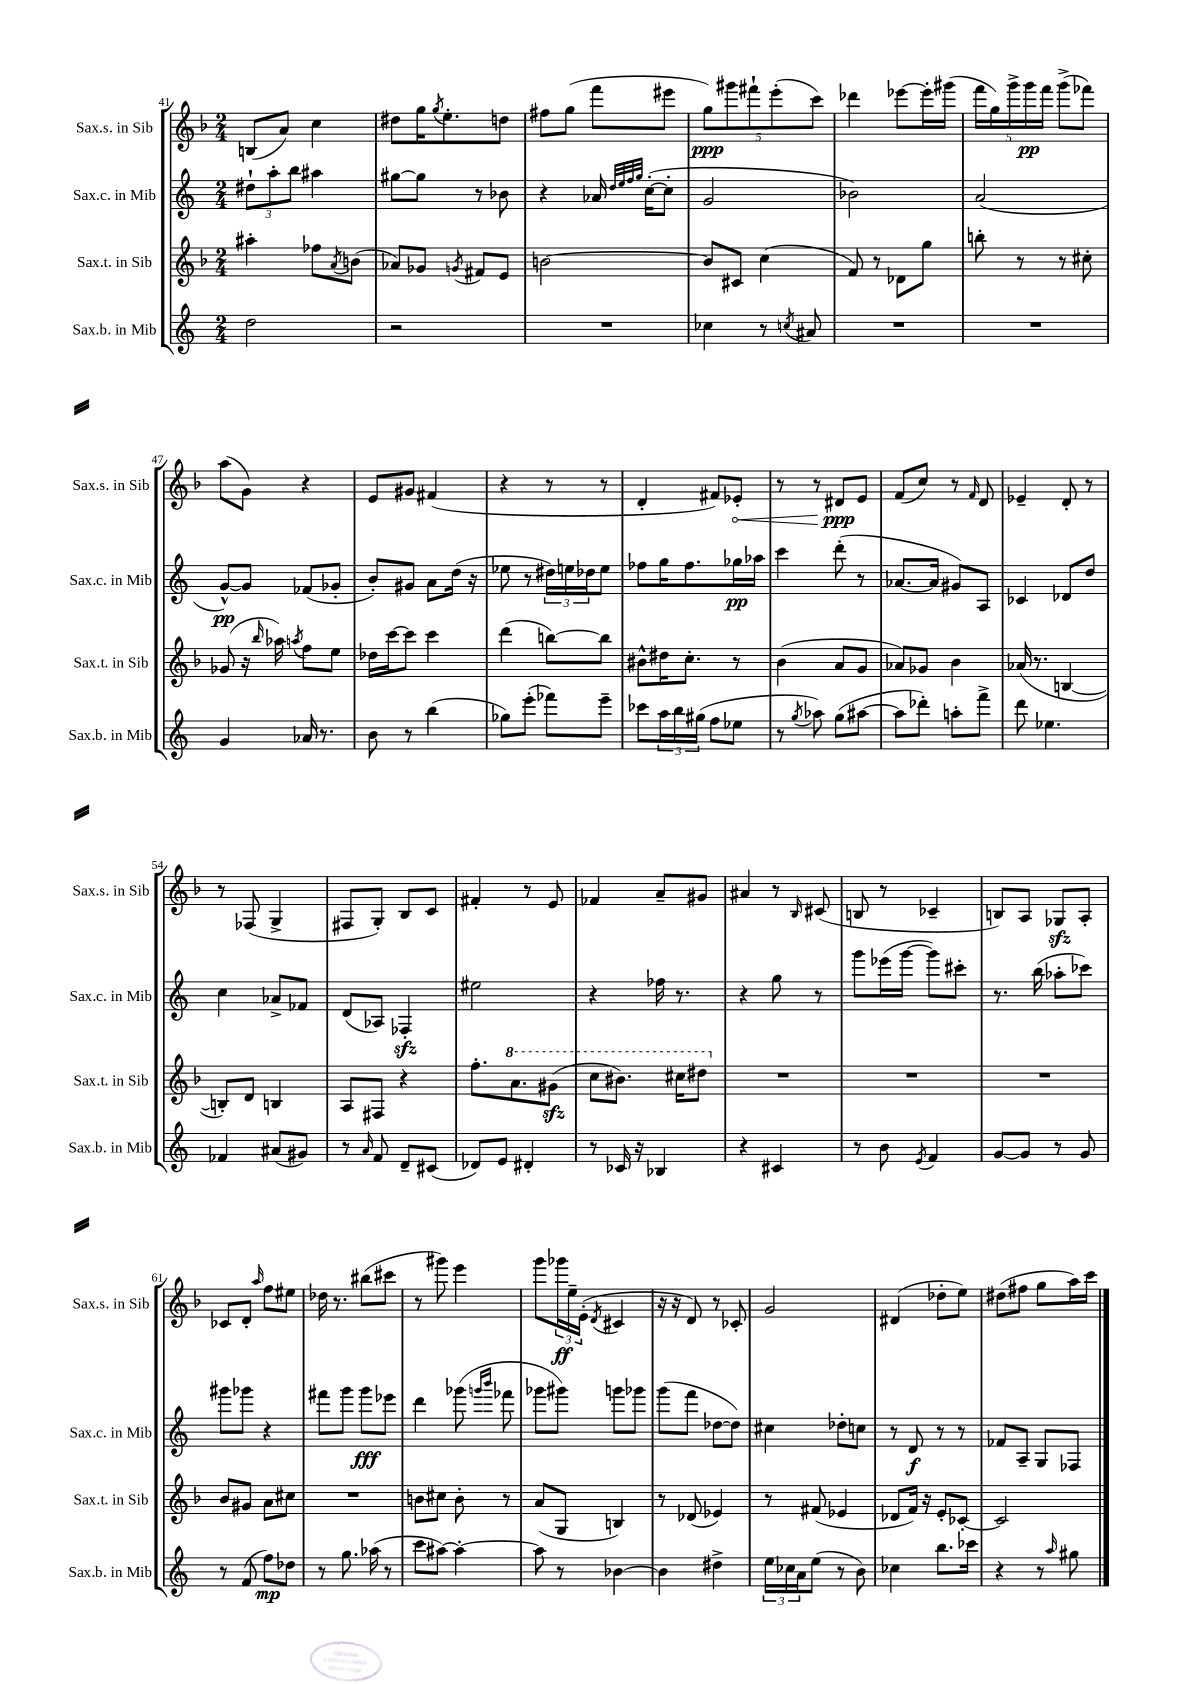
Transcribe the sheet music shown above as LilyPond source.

<<
\new StaffGroup <<
\new Staff = "s0" \with { instrumentName = "Sax.s. in Sib" shortInstrumentName = "Sax.s. in Sib" } {
    \clef treble \key f \major \numericTimeSignature \time 2/4
    b8( a'8) c''4 |
    dis''8 g''16 \acciaccatura { g''8 } e''8.-. d''8 |
    fis''8 g''8( f'''8 eis'''8 |
    \tuplet 5/4 { g''8\ppp) gis'''8 fis'''8-! e'''8-.( c'''8) } |
    des'''4 ees'''8~ ees'''16-. gis'''16( |
    \tuplet 5/4 { f'''16 g''16) g'''16-> g'''16\pp f'''16 } g'''8->( fes'''8) |
    a''8( g'8) r4 |
    e'8 gis'8 fis'4( |
    r4 r8 r8 |
    d'4-. fis'8) \once \override Hairpin.circled-tip = ##t ees'8-.\< |
    r8 r8 dis'8\ppp\! e'8 |
    f'8( c''8) r8 \grace { f'16 } d'8 |
    ees'4-- d'8-. r8 |
    r8 fes8( g4-> |
    fis8 g8-.) bes8 c'8 |
    fis'4-. r8 e'8 |
    fes'4 a'8-- gis'8 |
    ais'4 r8 \grace { bes16 } cis'8( |
    b8 r8 ces'4-- |
    b8) a8 ges8\sfz a8-. |
    ces'8 d'8-. \grace { a''16 } f''8 eis''8 |
    des''16 r8. bis''8( cis'''8 |
    r8 gis'''8) e'''4 |
    g'''8 \tuplet 3/2 { ges'''16\ff e''16-- e'16-.( } \acciaccatura { d'8 } cis'4 |
    r16 r16 d'8) r8 ces'8-. |
    g'2 |
    dis'4( des''8-. e''8) |
    dis''8( fis''8 g''8 a''16) c'''16 \bar "|." |
}
\new Staff = "s1" \with { instrumentName = "Sax.c. in Mib" shortInstrumentName = "Sax.c. in Mib" } {
    \clef treble \key c \major \numericTimeSignature \time 2/4
    \tuplet 3/2 { dis''8-! a''8-. b''8 } ais''4 |
    gis''8~ gis''8 r8 bes'8 |
    r4 aes'16 \grace { d''32 e''32 f''32 g''32 } c''16~-.( c''8-. |
    g'2 |
    bes'2) |
    a'2( |
    g'8~-^\pp) g'8 fes'8( ges'8-. |
    b'8-.) gis'8 a'8 d''16( r16 |
    ees''8 r8 \tuplet 3/2 { dis''16) e''16 des''16 } e''8 |
    fes''8 g''16 fes''8. ges''16\pp aes''16 |
    c'''4 d'''8-.( r8 |
    aes'8.~ aes'16 gis'8) a8 |
    ces'4 des'8 d''8 |
    c''4 aes'8-> fes'8 |
    d'8( aes8) fes4-.\sfz |
    eis''2 |
    r4 fes''16 r8. |
    r4 g''8 r8 |
    g'''8 ees'''16( g'''16~ g'''8) cis'''8-. |
    r8. b''16( aes''8-. ces'''8) |
    gis'''8 ges'''8 r4 |
    fis'''8 g'''8 g'''8\fff ees'''8 |
    d'''4 ges'''8( \grace { g'''16 b'''16 } fes'''8 |
    ges'''8 gis'''8) g'''8 ges'''8 |
    g'''8( f'''8 des''8~ des''8) |
    cis''4 des''8-. c''8 |
    r8 d'8\f r8 r8 |
    fes'8 a8-- g8 fes8 \bar "|." |
}
\new Staff = "s2" \with { instrumentName = "Sax.t. in Sib" shortInstrumentName = "Sax.t. in Sib" } {
    \clef treble \key f \major \numericTimeSignature \time 2/4
    ais''4-. fes''8 \acciaccatura { a'8 } b'8( |
    aes'8) ges'8 \acciaccatura { g'8 } fis'8 e'8 |
    b'2~ |
    b'8 cis'8 c''4( |
    f'8) r8 des'8 g''8 |
    b''8-. r8 r8 cis''8-. |
    ges'8( r16 \grace { bes''16 } aes''16) \acciaccatura { a''8 } f''8 e''8 |
    des''16 c'''16~ c'''8 c'''4 |
    d'''4( b''8~) b''8 |
    bis'8-^ dis''16 c''8.-. r8 |
    bes'4( a'8 g'8 |
    aes'8) ges'8 bes'4 |
    aes'16( r8. b4~ |
    b8-.) d'8 b4 |
    a8 fis8 r4 |
    f''8.-. \ottava #1 a''8. gis''8\sfz( |
    c'''8 bis''8.) cis'''16 dis'''8 \ottava #0 |
    R2 |
    R2 |
    R2 |
    bes'8 gis'8 a'8 cis''8 |
    R2 |
    b'8 cis''8 b'8-. r8 |
    a'8( g8 b4) |
    r8 des'8( ees'4) |
    r8 fis'8( ees'4 |
    des'8 f'16) r16 e'8-. ces'8~-. |
    ces'2 \bar "|." |
}
\new Staff = "s3" \with { instrumentName = "Sax.b. in Mib" shortInstrumentName = "Sax.b. in Mib" } {
    \clef treble \key c \major \numericTimeSignature \time 2/4
    d''2 |
    r2 |
    R2 |
    ces''4 r8 \acciaccatura { c''8 } ais'8 |
    R2 |
    R2 |
    g'4 aes'16 r8. |
    b'8 r8 b''4( |
    ges''8) e'''8-.( fes'''8) e'''8-- |
    ces'''8 \tuplet 3/2 { a''16 b''16 gis''16( } f''8 ees''8 |
    r8 \acciaccatura { g''8 } aes''8) g''8( ais''8~ |
    ais''8 des'''8-.) a''8-. f'''8-> |
    d'''8 ees''4. |
    fes'4 ais'8( gis'8) |
    r8 \grace { a'16 } f'8 d'8-- cis'8( |
    des'8) e'8 dis'4-. |
    r8 ces'16 r16 bes4 |
    r4 cis'4 |
    r8 b'8 \acciaccatura { e'8 } f'4 |
    g'8~ g'8 r8 g'8 |
    r8 f'8( f''8\mp) des''8 |
    r8 g''8. aes''16( r8 |
    c'''8 ais''8~) ais''4~-. |
    ais''8 r8 bes'4~ |
    bes'4 dis''4-> |
    \tuplet 3/2 { e''16 ces''16 a'16 } e''8( r8 b'8) |
    ces''4 b''8. ces'''16 |
    r4 r8 \grace { a''16 } gis''8 \bar "|." |
}
>>
>>
\layout { \context { \Score currentBarNumber = #41 } }
